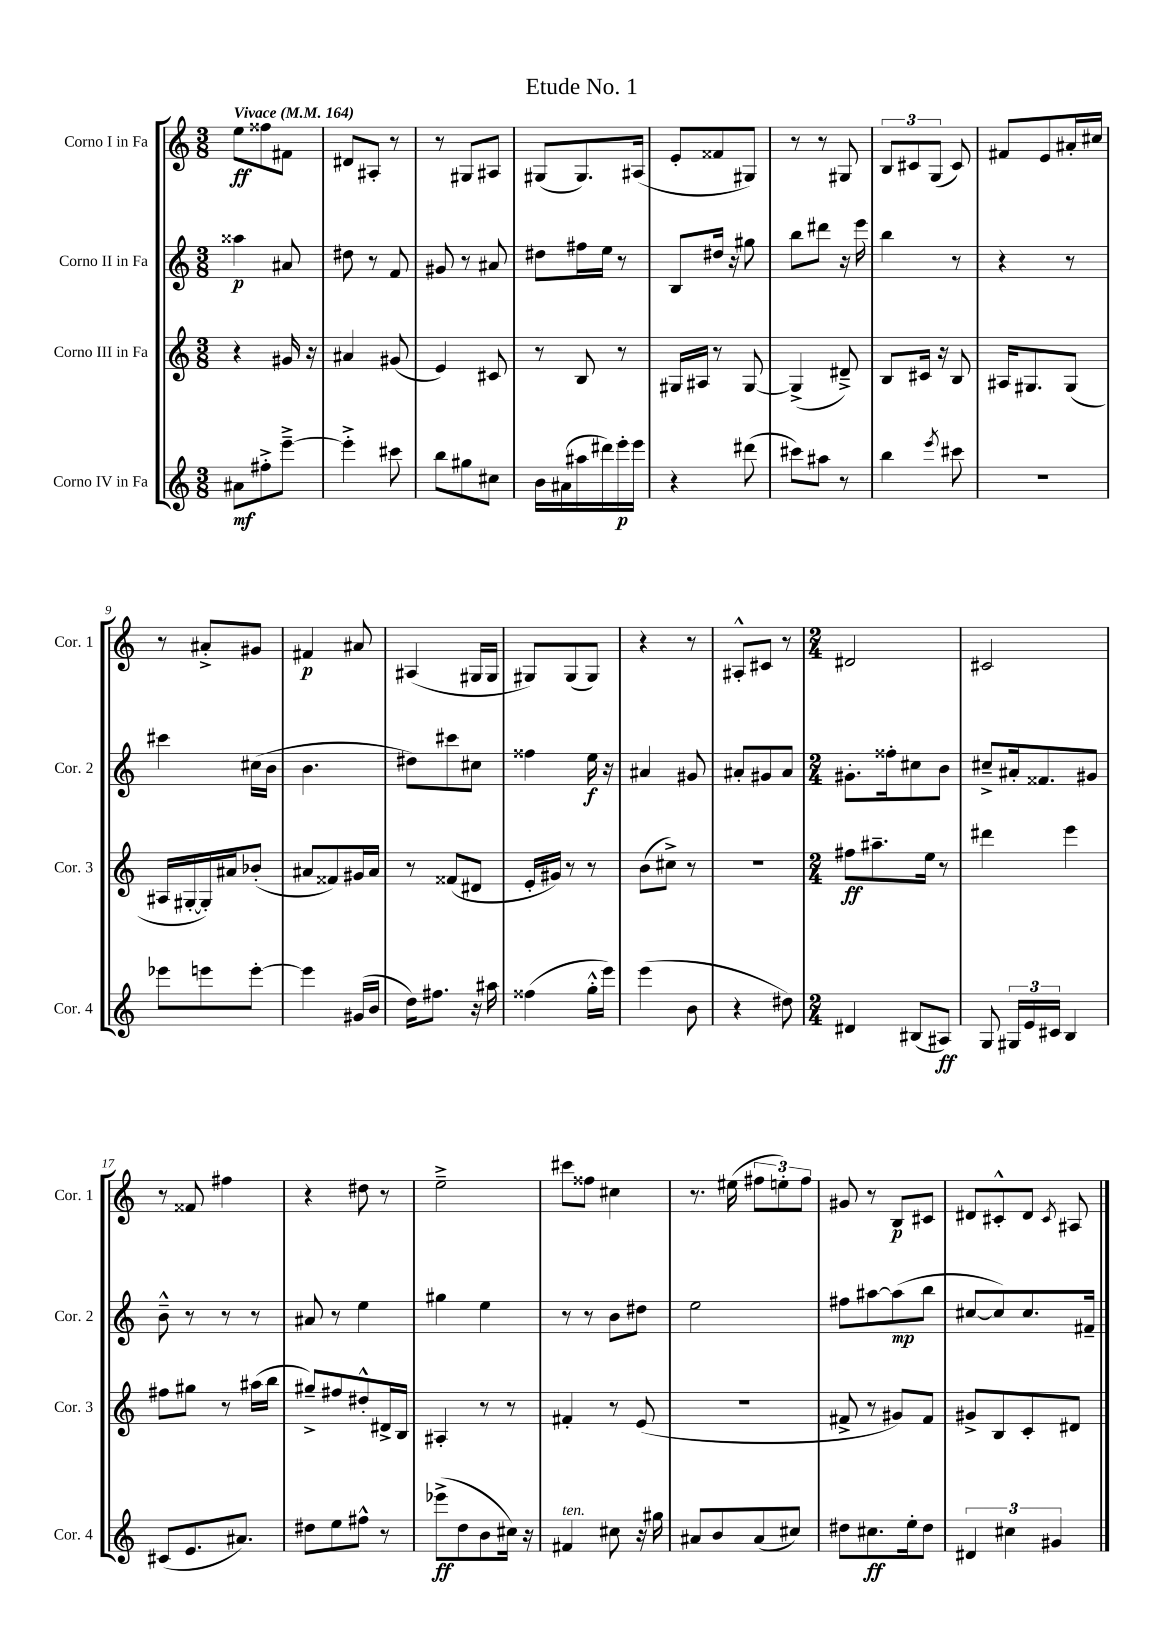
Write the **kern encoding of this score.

**kern	**kern	**kern	**kern
*staff4	*staff3	*staff2	*staff1
*clefG2	*clefG2	*clefG2	*clefG2
*k[]	*k[]	*k[]	*k[]
*M3/8	*M3/8	*M3/8	*M3/8
*MM164	*MM164	*MM164	*MM164
8a#	4r	4aa##	8ee
8ff#'^	.	.	8ff##
[8eee~^	16g#	8a#	8f#
.	16r	.	.
=	=	=	=
4eee'^]	4a#	8dd#	8d#
.	.	8r	8A#'
8ccc#	(8g#	8f	8r
=	=	=	=
8bb	4e)	8g#	8r
8gg#	.	8r	8G#
8cc#	8c#	8a#	8A#
=	=	=	=
16b	8r	8dd#	(8G#
(16a#	.	.	.
16aa#	8B	16ff#	8.G#)
16ddd#)	.	16ee	.
16eee'	8r	8r	.
16eee	.	.	(16A#
=	=	=	=
4r	16G#	8B	8e'
.	16A#	.	.
.	8r	16dd#	8f##
.	.	16r	.
(8ddd#	[8G#	8gg#	8G#)
=	=	=	=
8ccc#)	(4G#^]	8bb	8r
8aa#	.	8ddd#	8r
8r	8d#~^)	16r	8G#
.	.	16eee	.
=	=	=	=
4bb	8B	4bb	12B
.	.	.	12c#
.	16c#	.	.
.	.	.	(12G
.	16r	.	.
8qeee	.	.	.
8ccc#	8B	8r	8c#)
=	=	=	=
4.r	16A#	4r	8f#
.	8.G#	.	.
.	.	.	8e
.	(8G#	8r	16a#'
.	.	.	16cc#
=	=	=	=
8eee-	16A#	4ccc#	8r
.	[16G#'	.	.
8eee	16G#'])	.	8a#'^
.	16a#	.	.
[8eee'	(8b-'	(16cc#	8g#
.	.	16b	.
=	=	=	=
4eee]	8a#	4.b	4f#
.	8f##)	.	.
(16g#	16g#	.	8a#
16b	16a#	.	.
=	=	=	=
16dd)	8r	8dd#)	(4A#
8.ff#	.	.	.
.	(8f##	8ccc#	.
16r	8d#	8cc#	16G#
16aa#	.	.	16G#
=	=	=	=
(4ff##	16e'	4ff##	8G#)
.	16g#)	.	.
.	8r	.	(8G#
16gg'^^	8r	16ee	8G#)
16eee)	.	16r	.
=	=	=	=
(4eee	(8b	4a#	4r
.	8cc#^)	.	.
8b	8r	8g#	8r
=	=	=	=
4r	4.r	8a#'	8A#'^^
.	.	8g#	8c#
8dd#)	.	8a#	8r
=	=	=	=
*M2/4	*M2/4	*M2/4	*M2/4
4d#	8ff#	8.g#'	2d#
.	8.aa#~	.	.
.	.	16ff##'	.
(8B#	.	8cc#	.
.	16ee	.	.
8A#)	8r	8b	.
=	=	=	=
8G	4ddd#	8cc#~^	2c#
24G#	.	16a#'	.
24e	.	.	.
.	.	8.f##	.
24c#	.	.	.
4B	4eee	.	.
.	.	8g#	.
=	=	=	=
(8c#	8ff#	8b~^^	8r
8.e	8gg#	8r	8f##
.	8r	8r	4ff#
8.a#)	.	.	.
.	(16aa#	8r	.
.	16bb	.	.
=	=	=	=
8dd#	8gg#~^)	8a#	4r
8ee	8ff#	8r	.
8ff#^^	8dd#'^^	4ee	8dd#
8r	16d#^	.	8r
.	16B	.	.
=	=	=	=
(8eee-^	4A#'	4gg#	2ee~^
8dd	.	.	.
8b	8r	4ee	.
16cc#)	8r	.	.
16r	.	.	.
=	=	=	=
4f#	4f#'	8r	8ccc#
.	.	8r	8ff##
8cc#	8r	8b	4cc#
16r	(8e	8dd#	.
16gg#	.	.	.
=	=	=	=
8a#	2r	2ee	8.r
8b	.	.	.
.	.	.	(16ee#
(8a#	.	.	12ff#
.	.	.	12ee')
8cc#)	.	.	.
.	.	.	12ff#
=	=	=	=
8dd#	8f#^	8ff#	8g#
8.cc#	8r	[8aa#	8r
.	8g#)	(8aa#]	8B
16ee'	.	.	.
8dd#	8f#	8bb	8c#
=	=	=	=
6d#	8g#^	[8cc#	8d#
.	8B	8cc#])	8c#'^^
6cc#	.	.	.
.	8c'	8.cc#	8d#
6g#	.	.	.
.	.	.	8qc#
.	8d#	.	8A#
.	.	16f#~	.
==	==	==	==
*-	*-	*-	*-
